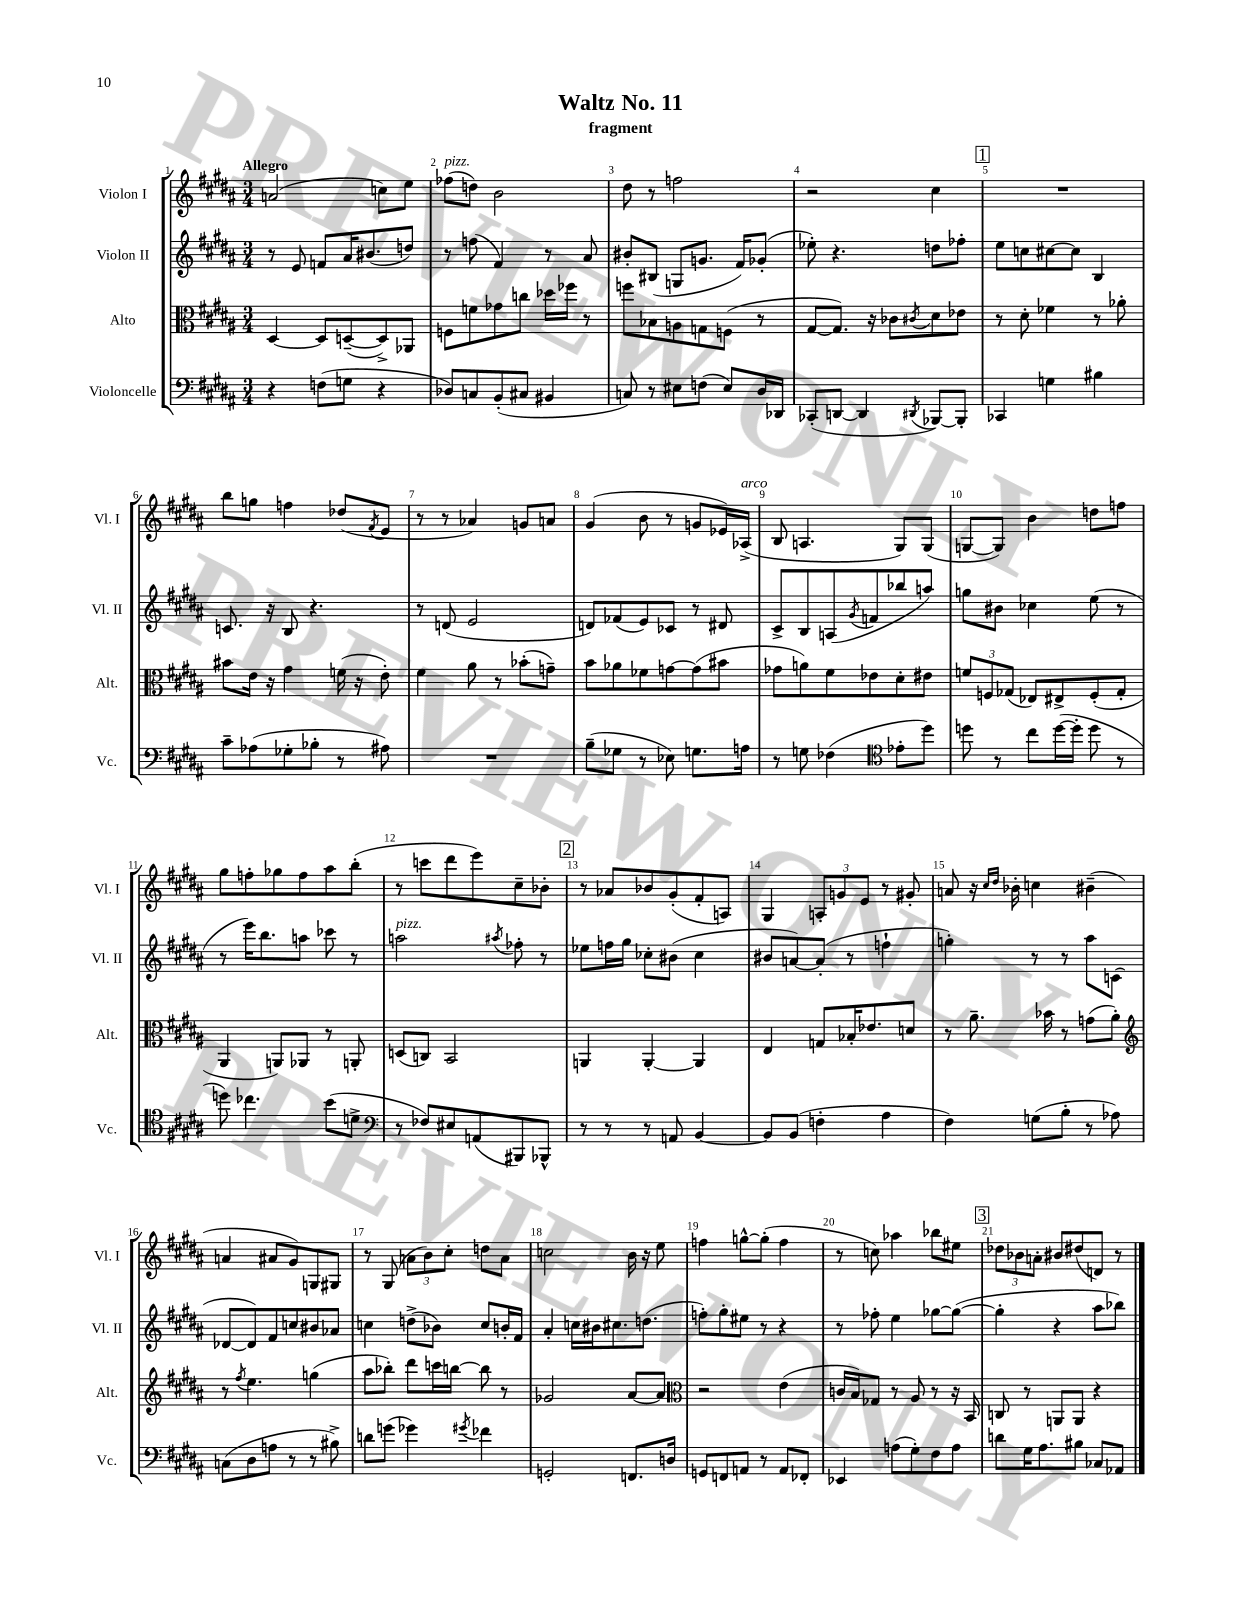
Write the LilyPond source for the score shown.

\header { title = "Waltz No. 11" subtitle = "fragment" }
<<
\new StaffGroup <<
\new Staff = "s0" \with { instrumentName = "Violon I" shortInstrumentName = "Vl. I" } {
    \clef treble \key b \major \numericTimeSignature \time 3/4 \tempo "Allegro"
    a'2( c''8) e''8 |
    fes''8^\markup { \italic "pizz." }( d''8) b'2 |
    dis''8 r8 f''2 |
    r2 cis''4 |
    \mark \markup { \box "1" } R2. |
    b''8 g''8 f''4 des''8( \acciaccatura { fis'8 } e'8 |
    r8 r8 aes'4) g'8 a'8 |
    gis'4( b'8 r8 g'8 ees'16) aes16->^\markup { \italic "arco" }( |
    b8 a4. gis8) gis8( |
    g8~ g8) b'4 d''8 f''8 |
    gis''8 f''8-. ges''8 f''8 ais''8 b''8-.( |
    r8 c'''8 dis'''8 e'''8) cis''8-- bes'8-. |
    \mark \markup { \box "2" } r8 aes'8 bes'8 gis'8-.( fis'8-. a8) |
    gis4 \tuplet 3/2 { a8-. g'8 e'8 } r8 gis'8-. |
    a'8 r16 \grace { cis''16 dis''16 } bes'16-. c''4 bis'4--( |
    a'4 ais'8 gis'8) g8 gis8 |
    r8 gis8( \tuplet 3/2 { a'8 b'8) cis''8-. } d''8 a'8 |
    c''2 b'16 r16 e''8 |
    f''4 g''8~-^ g''8-.( f''4 |
    r8 c''8) aes''4 bes''8 eis''8 |
    \mark \markup { \box "3" } \tuplet 3/2 { des''8 bes'8 a'8-. } bis'8 dis''8( d'8) r8 \bar "|." |
}
\new Staff = "s1" \with { instrumentName = "Violon II" shortInstrumentName = "Vl. II" } {
    \clef treble \key b \major \numericTimeSignature \time 3/4
    r8 e'8 f'8 ais'16 bis'8.( d''8) |
    r8 f''8( fis'4) r8 ais'8 |
    bis'8-. bis8( g8 g'8. fis'16) ges'8-.( |
    ees''8-.) r4. d''8 fes''8-. |
    \mark \markup { \box "1" } e''8 c''8 cis''8~ cis''8 b4 |
    c'8. r16 b8 r4. |
    r8 d'8( e'2 |
    d'8) fes'8( e'8) ces'8 r8 dis'8 |
    cis'8-> b8 a8( \acciaccatura { gis'8 } f'8 bes''8 a''8) |
    g''8 bis'8 ces''4 e''8( r8 |
    r8 e'''16) b''8. a''8 ces'''8 r8 |
    a''2^\markup { \italic "pizz." } \acciaccatura { ais''8 } fes''8-. r8 |
    \mark \markup { \box "2" } ees''8 f''16 gis''16 ces''8-. bis'8( ces''4 |
    bis'8 a'8~) a'8-.( r8 f''4-! |
    g''4-.) r8 r8 ais''8 c'8( |
    des'8~ des'8) fis'8 c''8 bis'8 aes'8 |
    c''4 d''8->( bes'8) c''8 b'16-. fis'16 |
    ais'4-. c''16 bis'16 cis''8. d''8.( |
    f''8-.) gis''8-. eis''8 r8 r4 |
    r8 fes''8-. e''4 ges''8~ ges''8~( |
    \mark \markup { \box "3" } ges''4-. r4 ais''8 bes''8) \bar "|." |
}
\new Staff = "s2" \with { instrumentName = "Alto" shortInstrumentName = "Alt." } {
    \clef alto \key b \major \numericTimeSignature \time 3/4
    dis4~ dis8 d8~--( d8->) aes,8 |
    f8 f'8 ges'8 c''8 des''16 fes''16 r8 |
    f''8 bes8 a8 g8 f8( r8 |
    gis8~ gis8.) r16 ces'8 \acciaccatura { cis'8 } dis'8 ees'8 |
    \mark \markup { \box "1" } r8 dis'8-. fes'4 r8 aes'8-. |
    bis'8 e'16 r16 gis'4 f'16( r16 e'8-.) |
    fis'4 ais'8 r8 bes'8-.( g'8--) |
    b'8 aes'8 fes'8 g'8~ g'8( bis'8 |
    ges'8 a'8) fis'8 ees'8 dis'8-. eis'8 |
    \tuplet 3/2 { f'8 f8 ges8( } ees8) eis8-> f8-.( ges8-. |
    ais,4 a,8) aes,8 r8 a,8-. |
    d8( c8) b,2 |
    \mark \markup { \box "2" } a,4 a,4~-. a,4 |
    e4 g8 bes16-. ees'8. d'8 |
    r8 ais'8.-- bes'16 r8 g'8( ais'8-.) |
    \clef treble r8 \acciaccatura { fis''8 } e''4. g''4( |
    ais''8 bes''8-.) dis'''8 c'''16 b''16~ b''8 r8 |
    ges'2 ais'8~ ais'8 |
    \clef alto r2 e'4( |
    c'16 b16) ges8 r8 ais8 r8 r16 b,16 |
    \mark \markup { \box "3" } c8 r8 a,8 a,8 r4 \bar "|." |
}
\new Staff = "s3" \with { instrumentName = "Violoncelle" shortInstrumentName = "Vc." } {
    \clef bass \key b \major \numericTimeSignature \time 3/4
    r4 f8( g8 r4 |
    des8) c8 b,8-.( cis8 bis,4 |
    c8) r8 eis8 f8( eis8) dis16 des,16 |
    ces,8-.( d,8~ d,4 \acciaccatura { dis,8 } bes,,8~) bes,,8-. |
    \mark \markup { \box "1" } ces,4 g4 bis4 |
    cis'8-- aes8( ges8-. bes8-. r8 ais8) |
    R2. |
    b8--( ges8 r8 ees8) g8. a16 |
    r8 g8 fes4( \clef tenor ees'8-. dis''8) |
    d''8 r8 cis''8 d''16~( d''16-. d''8 r8 |
    d''8) ces''4. b'8( d'8-> |
    \clef bass r8 fes8) eis8 a,8( bis,,8) bes,,8-^ |
    \mark \markup { \box "2" } r8 r8 r8 a,8 b,4~ |
    b,8 b,8( f4-. ais4 |
    fis4) g8( b8-. r8 aes8) |
    c8( dis8 a8 r8 r8 bis8->) |
    d'8 g'8( ges'4) \acciaccatura { gis'8 } fes'4 |
    g,2-. f,8. d16 |
    g,8 f,8 a,8 r8 a,8 fes,8-. |
    ees,4 a8( gis8-.) fis8 a8 |
    \mark \markup { \box "3" } d'8 gis16 ais8. bis8 ces8 aes,8 \bar "|." |
}
>>
>>
\layout { \context { \Score \override BarNumber.break-visibility = ##(#f #t #t) barNumberVisibility = #all-bar-numbers-visible } }
